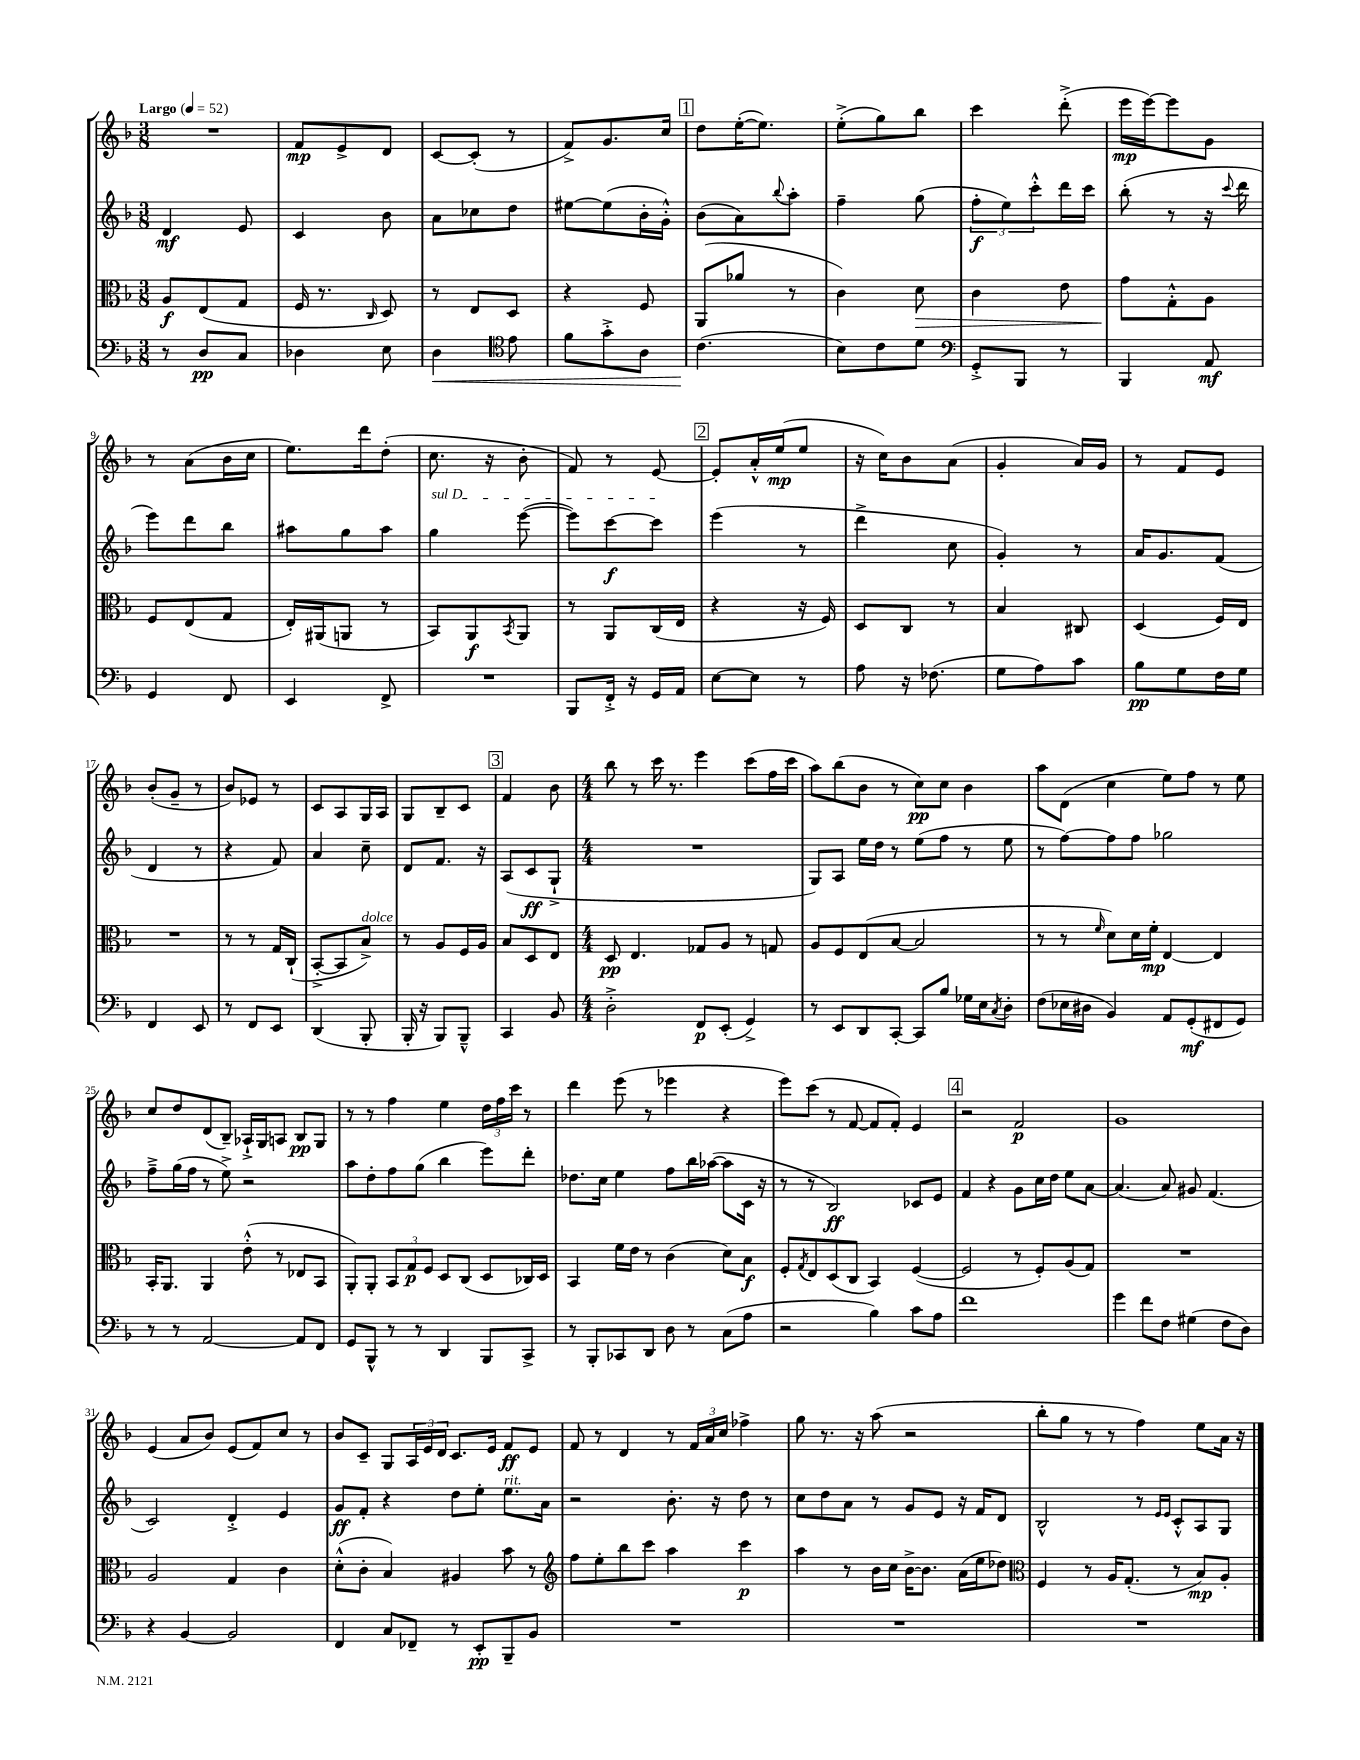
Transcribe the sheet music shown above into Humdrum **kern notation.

**kern	**kern	**kern	**kern
*staff4	*staff3	*staff2	*staff1
*clefF4	*clefC3	*clefG2	*clefG2
*k[b-]	*k[b-]	*k[b-]	*k[b-]
*M3/8	*M3/8	*M3/8	*M3/8
*MM52	*MM52	*MM52	*MM52
8r	8A	4d	4.r
8D	(8E	.	.
8C	8G	8e	.
=	=	=	=
4D-	16F	4c	8f
.	8.r	.	.
.	.	.	8e^
.	16qqC	.	.
8E	8D)	8b-	8d
=	=	=	=
4D	8r	8a	[8c
.	8E	8cc-	(8c']
*clefC4	*	*	*
8e	8D	8dd	8r
=	=	=	=
8f	4r	[8ee#	8f^)
8g'^	.	(8ee#]	8.g
8A	8F	16b-'	.
.	.	16g'^^)	16cc
=	=	=	=
(4.c	(8AA	(8b-	8dd
.	8a-	8a)	([16ee'
.	.	.	8.ee])
.	.	8qqbb-	.
.	8r	8aa'	.
=	=	=	=
8B-)	4c)	4ff~	(8ee'^
8c	.	.	8gg)
8d	8d	(8gg	8bb-
=	=	=	=
*clefF4	*	*	*
8GG'^	4c	12ff'	4ccc
.	.	12ee)	.
8BBB-	.	.	.
.	.	12ccc'^^	.
8r	8e	16ddd	(8ddd'^
.	.	16ccc	.
=	=	=	=
4BBB-	8g	(8bb-'	16eee
.	.	.	[16eee)
.	8G'^^	8r	8eee]
8AA	8A	16r	8g
.	.	8qqccc	.
.	.	16ddd	.
=	=	=	=
4GG	8F	8eee)	8r
.	(8E	8ddd	(8a
8FF	8G	8bb-	16b-
.	.	.	16cc
=	=	=	=
4EE	16E')	8aa#	8.ee)
.	(16AA#	.	.
.	8AA	8gg	.
.	.	.	16ddd
8FF^	8r	8aa#	(8dd'
=	=	=	=
4.r	8BB-)	4gg	8.cc
.	8AA	.	.
.	.	.	16r
.	8qBB-	.	.
.	8AA	([8eee	8b-'
=	=	=	=
8BBB-	8r	8eee])	8f)
16FF'^	8AA	[8ccc	8r
16r	.	.	.
16GG	(16C	8ccc]	[8e
16AA	16E	.	.
=	=	=	=
[8E	4r	(4eee	8e']
8E]	.	.	16a'^^
.	.	.	(16ee
8r	16r	8r	8ee
.	16F)	.	.
=	=	=	=
8A	8D	4ddd^	16r
.	.	.	16cc)
16r	8C	.	8b-
(8.F-	.	.	.
.	8r	8cc	(8a
=	=	=	=
8G	4B-	4g')	4g'
8A)	.	.	.
8c	8C#	8r	16a)
.	.	.	16g
=	=	=	=
8B-	(4D	16a	8r
.	.	8.g	.
8G	.	.	8f
16F	16F)	(8f	8e
16G	16E	.	.
=	=	=	=
4FF	4.r	4d	(8b-'
.	.	.	8g~
8EE	.	8r	8r
=	=	=	=
8r	8r	4r	8b-)
8FF	8r	.	8e-
8EE	16G	8f)	8r
.	(16C`	.	.
=	=	=	=
(4DD	[8BB-'^	4a	8c
.	8BB-]	.	8A
8BBB-'	8B-^)	8cc~	16G
.	.	.	16A
=	=	=	=
16BBB-'	8r	8d	8G
16r	.	.	.
8BBB-)	8A	8.f	8B-~
8BBB-~^^	16F	.	8c
.	16A	16r	.
=	=	=	=
4CC	8B-	(8A	4f
.	8D	8c	.
8BB-	8E	8G`^	8b-
=	=	=	=
*M4/4	*M4/4	*M4/4	*M4/4
2D'^	8D	1r	8bb-
.	4.E	.	8r
.	.	.	16ccc
.	.	.	8.r
8FF	8G-	.	4eee
(8EE'	8A	.	.
4GG^)	8r	.	(8ccc
.	8G	.	16ff
.	.	.	16ccc
=	=	=	=
8r	8A	8G)	8aa)
8EE	8F	8A	(8bb-
8DD	(8E	16ee	8b-
.	.	16dd	.
[8CC'	[8B-	8r	8r
8CC]	2B-]	(8ee	8cc)
8B-	.	8ff	8cc
16G-	.	8r	4b-
16E	.	.	.
8qC	.	.	.
8D'	.	8ee	.
=	=	=	=
(8F	8r	8r	8aa
16E-	8r	[8ff)	(8d
16D#	.	.	.
.	16qqf	.	.
4BB-)	8d)	8ff]	4cc
.	16d	8ff	.
.	16f'	.	.
8AA	[4E	2gg-	8ee)
(8GG'	.	.	8ff
8FF#	4E]	.	8r
8GG)	.	.	8ee
=	=	=	=
8r	16BB-'	8ff~^	8cc
.	8.AA	.	.
8r	.	(16gg	8dd
.	.	16ff	.
[2AA	4AA	8r	(8d
.	.	8ee^)	8B-~)
.	(8e'^^	2r	16A-`^
.	.	.	16G
.	8r	.	8A
8AA]	8E-	.	8B-
8FF	8BB-	.	8G
=	=	=	=
8GG	8AA')	8aa	8r
8BBB-^^	8AA'	8dd'	8r
8r	12BB-	8ff	4ff
.	12G	.	.
8r	.	(8gg	.
.	12F	.	.
4DD	8D	4bb-	4ee
.	(8C	.	.
8BBB-	8D	8eee)	24dd
.	.	.	24ff
.	.	.	24ccc
8CC^	16C-)	8ddd'	8r
.	16D	.	.
=	=	=	=
8r	4BB-	8.dd-	4ddd
8BBB-'	.	.	.
.	.	16cc	.
8CC-	16f	4ee	(8eee
.	16e	.	.
8DD	8r	.	8r
8D	(4c	8ff	4eee-
8r	.	16bb-	.
.	.	([16aa-	.
(8C	8d)	8aa-]	4r
8A	8B-	16c	.
.	.	16r	.
=	=	=	=
2r	8F'	8r	8eee)
.	8qG	.	.
.	8E	8r	(8ccc
.	(8D	2B-)	8r
.	8C	.	[8f
4B-)	4BB-)	.	8f]
.	.	.	8f')
8c	([4F	8c-	4e
8A	.	8e	.
=	=	=	=
1f	2F]	4f	2r
.	.	4r	.
.	8r	8g	2f
.	8F')	16cc	.
.	.	16dd	.
.	(8A	8ee	.
.	8G)	[8a	.
=	=	=	=
4g	1r	(4.a]	1g
8f	.	.	.
8F	.	8a)	.
(4G#	.	8g#	.
.	.	(4.f	.
8F	.	.	.
8D)	.	.	.
=	=	=	=
4r	2A	2c)	(4e
[4BB-	.	.	8a
.	.	.	8b-)
2BB-]	4G	4d'^	(8e
.	.	.	8f)
.	4c	4e	8cc
.	.	.	8r
=	=	=	=
4FF	(8d'^^	8g	8b-
.	8c'	8f'	8c~
8C	4B-)	4r	8G
8FF-~	.	.	24A
.	.	.	24e
.	.	.	24d
8r	4A#	8dd	8.c
8EE'	.	8ee'	.
.	.	.	16e
8BBB-~	8b-	8.ee	8f
8BB-	8r	.	8e
.	.	16a	.
=	=	=	=
*	*clefG2	*	*
1r	8ff	2r	8f
.	8ee'	.	8r
.	8bb-	.	4d
.	8ccc	.	.
.	4aa	8.b-'	8r
.	.	.	24f
.	.	.	24a
.	.	16r	.
.	.	.	24cc
.	4ccc	8dd	4ff-^
.	.	8r	.
=	=	=	=
1r	4aa	8cc	8gg
.	.	8dd	8.r
.	8r	8a	.
.	.	.	16r
.	16b-	8r	(8aa
.	16cc	.	.
.	[16b-^	8g	2r
.	8.b-]	.	.
.	.	8e	.
.	(16a	16r	.
.	16ee	16f	.
.	8dd-)	8d	.
=	=	=	=
*	*clefC3	*	*
1r	4F	2B-^^	8bb-'
.	.	.	8gg
.	8r	.	8r
.	16A	.	8r
.	(8.G'	.	.
.	.	8r	4ff)
.	.	16qqe	.
.	.	16qqe	.
.	8r	8c'^^	.
.	8B-)	8A	8ee
.	8A'	8G	16a
.	.	.	16r
==	==	==	==
*-	*-	*-	*-
